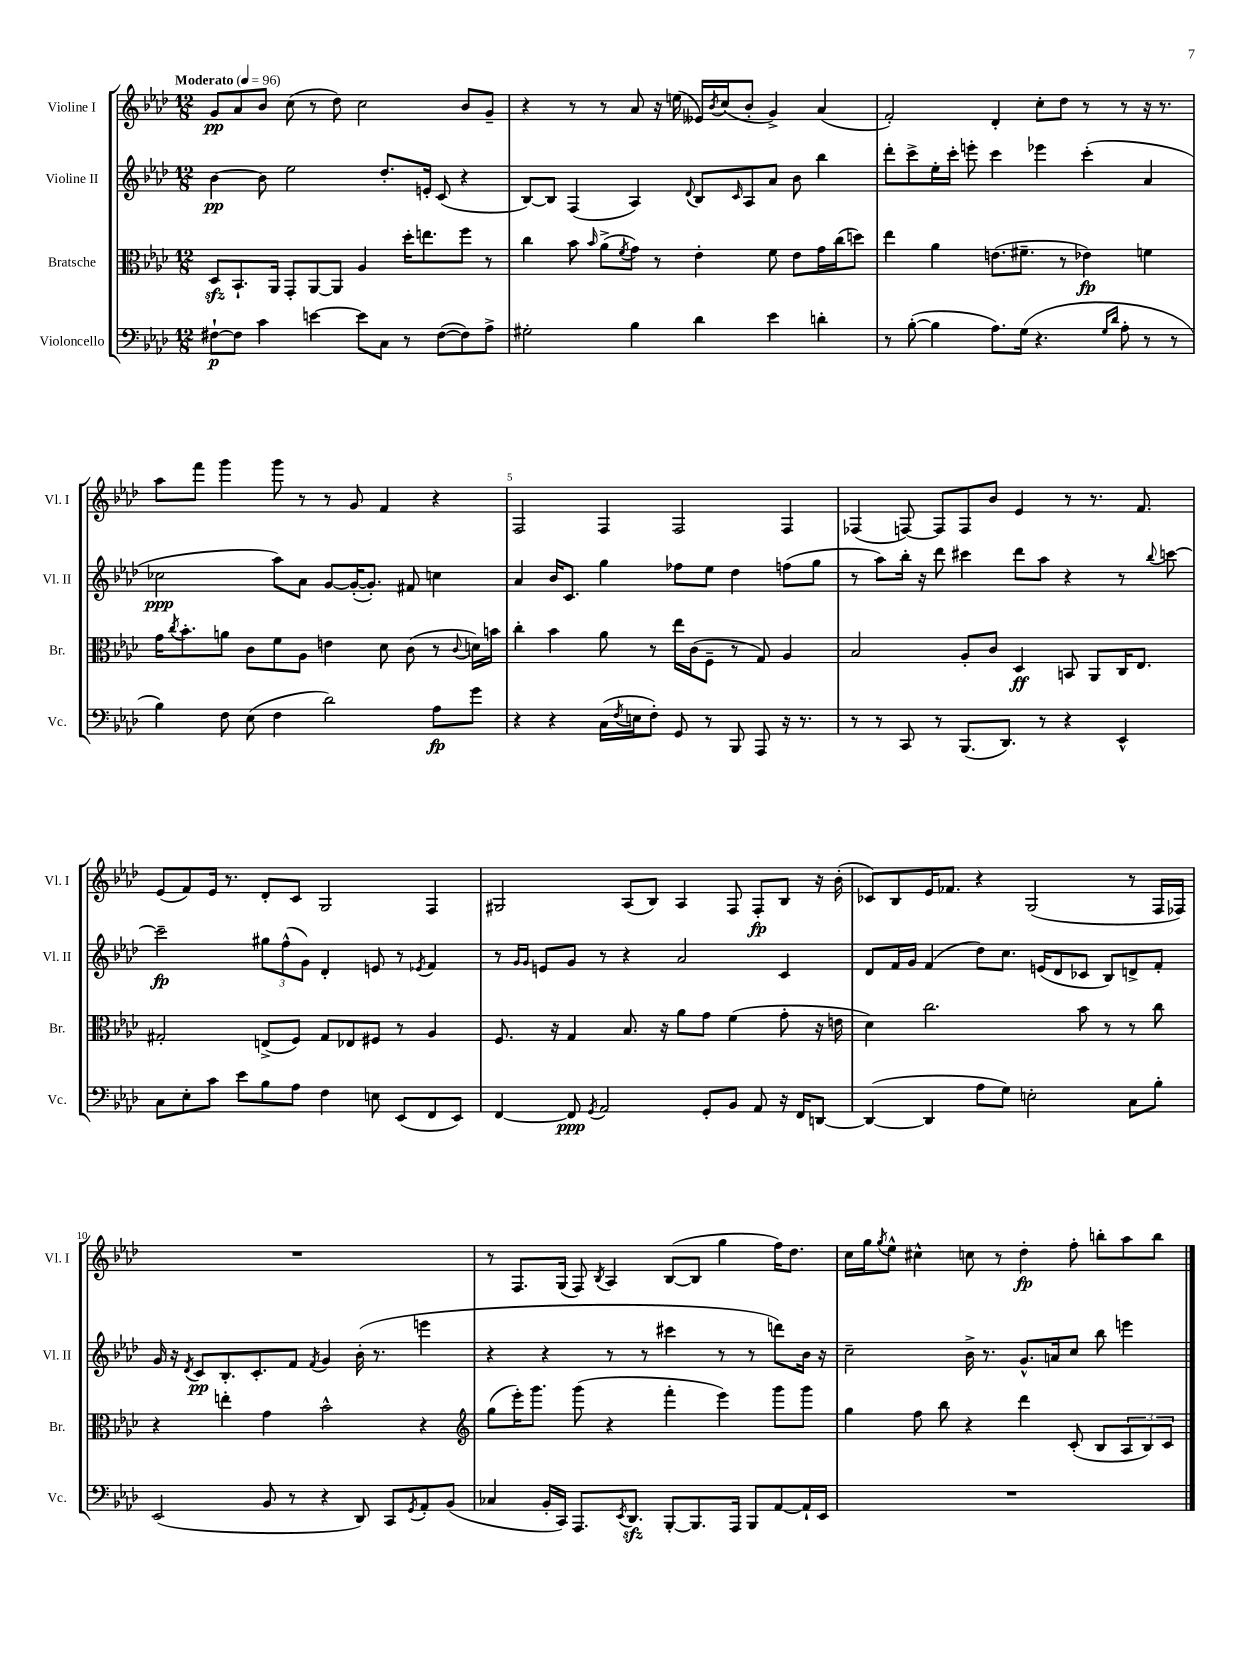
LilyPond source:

<<
\new StaffGroup <<
\new Staff = "s0" \with { instrumentName = "Violine I" shortInstrumentName = "Vl. I" } {
    \clef treble \key aes \major \numericTimeSignature \time 12/8 \tempo "Moderato" 4 = 96
    g'8\pp aes'8 bes'8 c''8( r8 des''8) c''2 bes'8 g'8-- |
    r4 r8 r8 aes'8 r16 e''16( eeses'16) \acciaccatura { bes'8 } c''16( bes'8-. g'4->) aes'4( |
    f'2-.) des'4-. c''8-. des''8 r8 r8 r16 r8. |
    aes''8 f'''8 g'''4 g'''8 r8 r8 g'8 f'4 r4 |
    f2 f4 f2 f4 |
    fes4( f8~) f8 f8 bes'8 ees'4 r8 r8. f'8. |
    ees'8( f'8) ees'16 r8. des'8-. c'8 g2 f4 |
    gis2 aes8( bes8) aes4 f8 f8-.\fp bes8 r16 bes'16-.( |
    ces'8) bes8 ees'16 fes'8. r4 g2( r8 f16 fes16) |
    R1. |
    r8 f8. g16( f8) \acciaccatura { bes8 } aes4 bes8~( bes8 g''4 f''16) des''8. |
    c''16 g''16 \acciaccatura { g''8 } ees''8-^ cis''4-^ c''8 r8 des''4-.\fp f''8-. b''8-. aes''8 b''8 \bar "|." |
}
\new Staff = "s1" \with { instrumentName = "Violine II" shortInstrumentName = "Vl. II" } {
    \clef treble \key aes \major \numericTimeSignature \time 12/8
    bes'4~\pp bes'8 ees''2 des''8.-. e'16-. c'8( r4 |
    bes8~) bes8 f4( aes4) \appoggiatura { des'8 } bes8 \grace { c'16 } aes8 aes'8 bes'8 bes''4 |
    des'''8-. c'''8-> ees''16-. c'''16-. e'''8-. c'''4 ees'''4 c'''4-.( aes'4 |
    ces''2\ppp aes''8) aes'8 g'8~ g'16~-.( g'8.-.) fis'8 c''4 |
    aes'4 bes'16 c'8. g''4 fes''8 ees''8 des''4 f''8( g''8 |
    r8 aes''8) bes''16-. r16 des'''8 cis'''4 des'''8 aes''8 r4 r8 \appoggiatura { bes''8 } c'''8~ |
    c'''2--\fp \tuplet 3/2 { gis''8 f''8-^( g'8) } des'4-. e'8 r8 \acciaccatura { ees'8 } f'4 |
    r8 \grace { g'16 g'16 } e'8 g'8 r8 r4 aes'2 c'4 |
    des'8 f'16 g'16 f'4( des''8) c''8. e'16( des'8 ces'8 bes8) d'8-> f'8-. |
    g'16 r16 \acciaccatura { des'8 } c'8\pp bes8.-. c'8.-. f'8 \acciaccatura { f'8 } g'4 bes'16-.( r8. e'''4 |
    r4 r4 r8 r8 cis'''4 r8 r8 d'''8) bes'16 r16 |
    c''2-- bes'16-> r8. g'8.-^ a'16 c''8 bes''8 e'''4 \bar "|." |
}
\new Staff = "s2" \with { instrumentName = "Bratsche" shortInstrumentName = "Br." } {
    \clef alto \key aes \major \numericTimeSignature \time 12/8
    des8\sfz bes,8.-! aes,16 g,8-. aes,8~ aes,8 aes4 des''16-. e''8. f''8 r8 |
    c''4 bes'8 \grace { bes'16 } aes'8->( \acciaccatura { f'8 } g'8) r8 ees'4-. f'8 ees'8 g'16 c''16( d''8) |
    ees''4 aes'4 e'8.( fis'8.-- r8 ees'4\fp) f'4 |
    g'16 \acciaccatura { c''8 } bes'8.-. a'8 c'8 f'8 aes8 e'4 des'8 c'8( r8 \appoggiatura { c'8 } d'16) b'16 |
    c''4-. bes'4 aes'8 r8 ees''16 c'16( f8-- r8 g8) aes4 |
    bes2 aes8-. c'8 des4\ff b,8 aes,8 c16 ees8. |
    gis2-. e8->( f8) gis8 ees8 fis8 r8 aes4 |
    f8. r16 g4 bes8. r16 aes'8 g'8 f'4( g'8-. r16 e'16 |
    des'4) c''2. bes'8 r8 r8 c''8 |
    r4 e''4-. g'4 bes'2-^ r4 |
    \clef treble g''8( ees'''16-.) g'''8. g'''8( r4 f'''4-. ees'''4) g'''8 g'''8 |
    g''4 f''8 bes''8 r4 des'''4 c'8-.( bes8 \tuplet 3/2 { aes8 bes8) c'8 } \bar "|." |
}
\new Staff = "s3" \with { instrumentName = "Violoncello" shortInstrumentName = "Vc." } {
    \clef bass \key aes \major \numericTimeSignature \time 12/8
    fis8~-!\p fis8 c'4 e'4~ e'8 c8 r8 fis8~( fis8) aes8-> |
    gis2-. bes4 des'4 ees'4 d'4-. |
    r8 bes8~-.( bes4 aes8.) g16( r4. \grace { g16 des'16 } aes8-. r8 r8 |
    bes4) f8 ees8( f4 des'2) aes8\fp g'8 |
    r4 r4 c16( \acciaccatura { f8 } e16 f8-.) g,8 r8 bes,,8 aes,,8 r16 r8. |
    r8 r8 c,8 r8 bes,,8.( des,8.) r8 r4 ees,4-^ |
    c8 ees8-. c'8 ees'8 bes8 aes8 f4 e8 ees,8( f,8 ees,8) |
    f,4~ f,8\ppp \acciaccatura { g,8 } aes,2 g,8-. bes,8 aes,8 r16 f,16 d,8~ |
    d,4~( d,4 aes8 g8) e2-. c8 bes8-. |
    ees,2( bes,8 r8 r4 des,8) c,8 \acciaccatura { g,8 } aes,8-. bes,8( |
    ces4 bes,16-. c,16) aes,,8. \acciaccatura { ees,8 } des,8.\sfz bes,,8~-. bes,,8. aes,,16 bes,,8 aes,8~ aes,16-! ees,16 |
    R1. \bar "|." |
}
>>
>>
\layout { \context { \Score \override BarNumber.break-visibility = ##(#f #t #t) barNumberVisibility = #(every-nth-bar-number-visible 5) } }
